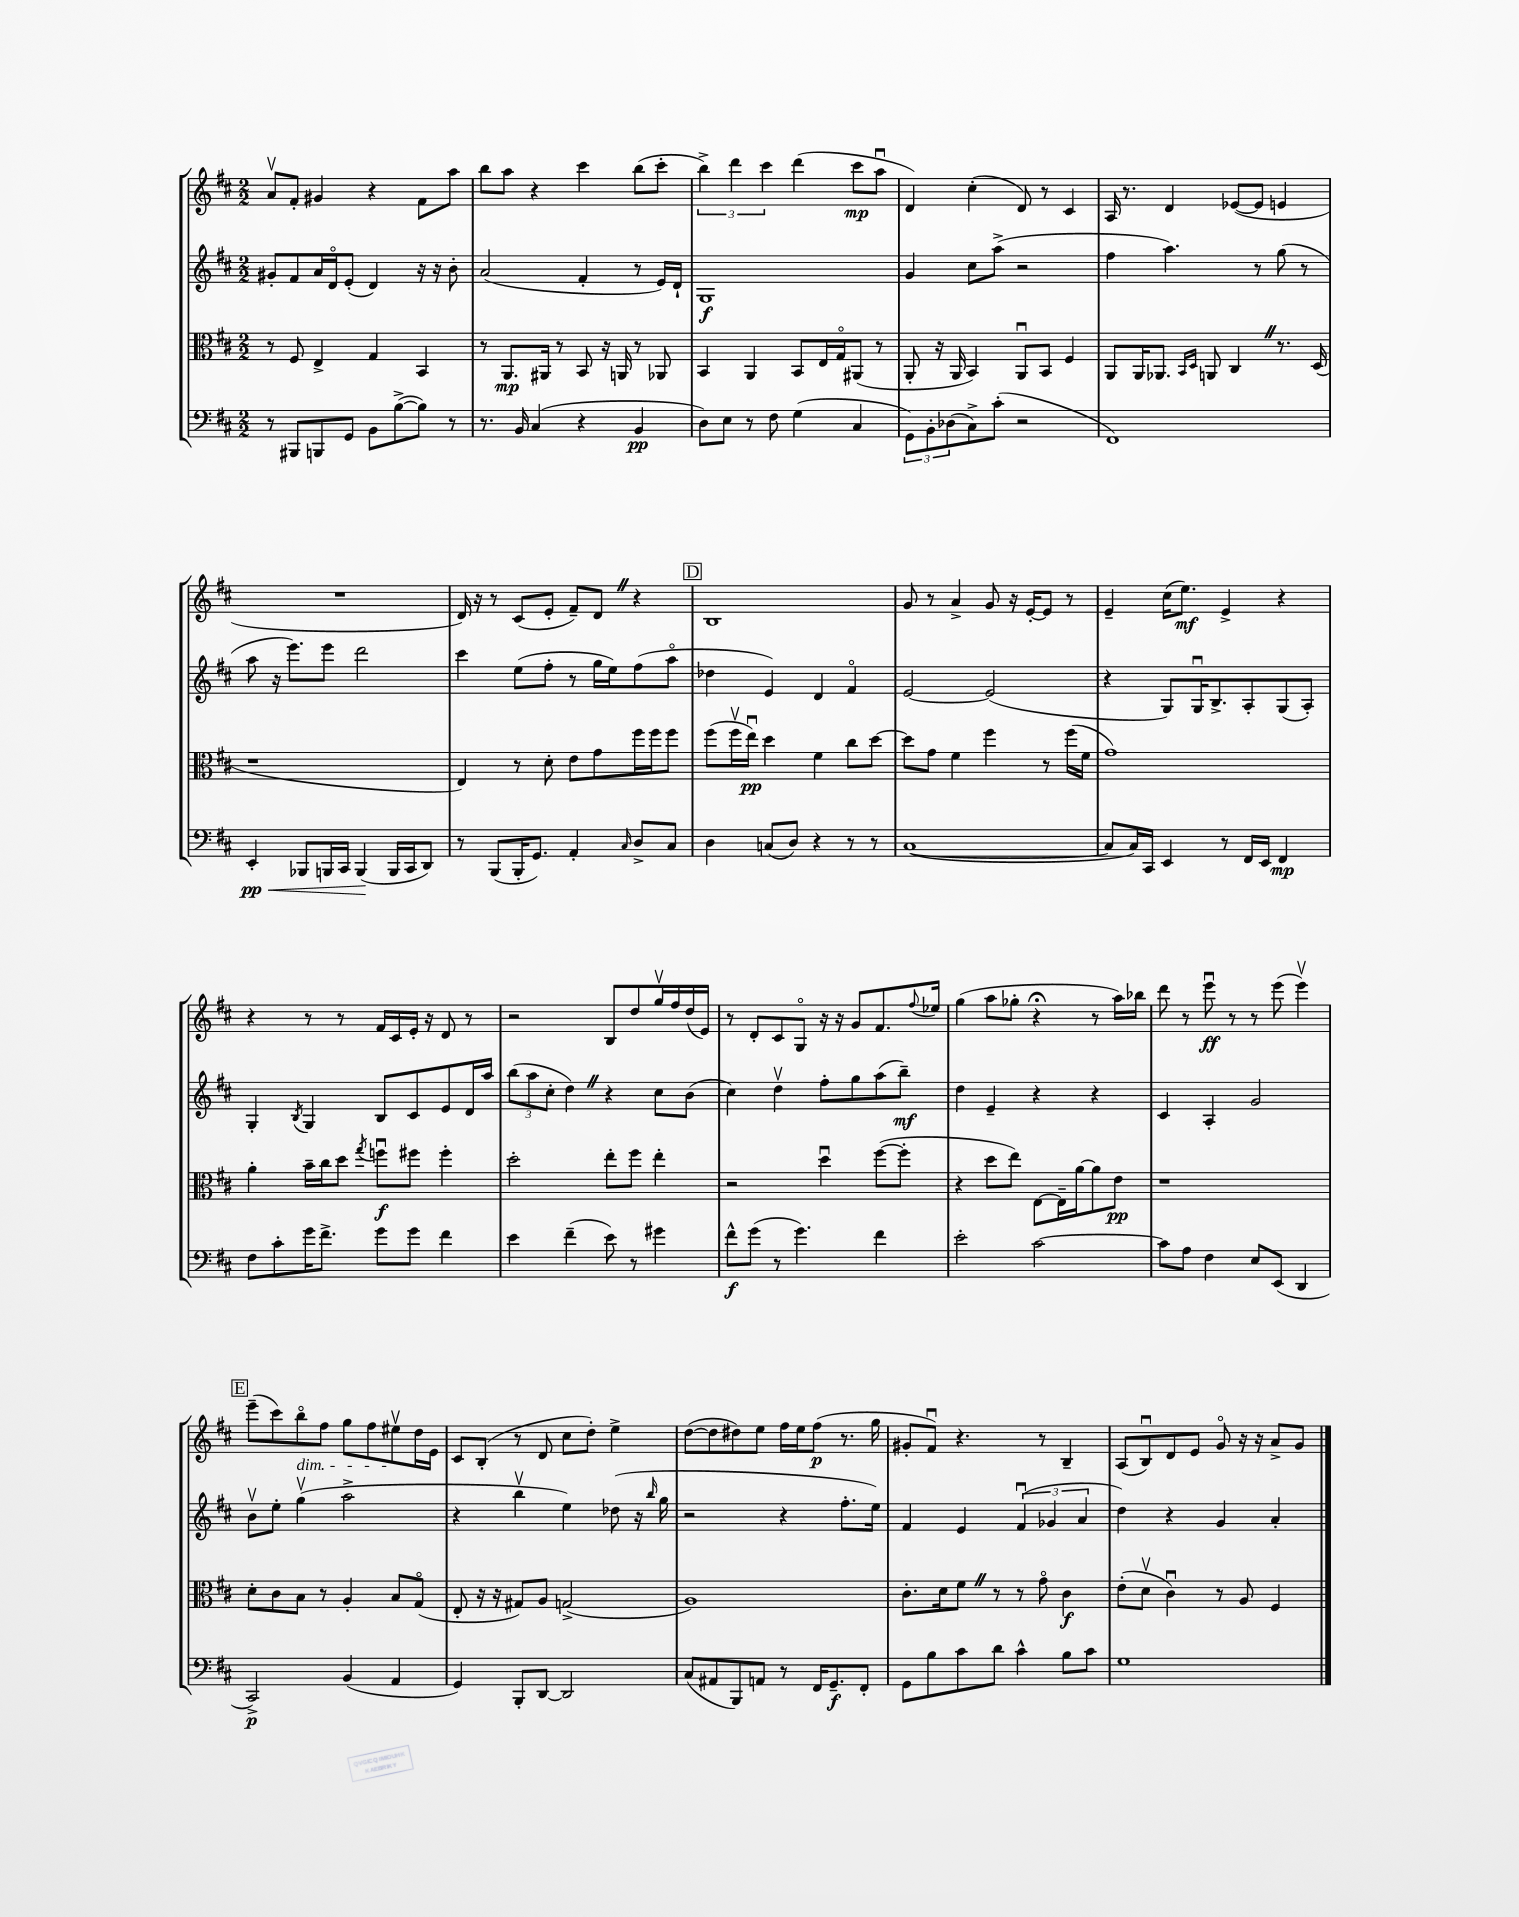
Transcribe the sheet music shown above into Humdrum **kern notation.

**kern	**kern	**kern	**kern
*staff4	*staff3	*staff2	*staff1
*clefF4	*clefC3	*clefG2	*clefG2
*k[f#c#]	*k[f#c#]	*k[f#c#]	*k[f#c#]
*M2/2	*M2/2	*M2/2	*M2/2
8r	8r	8g#'/L	8av/L
8BBB#/L	8F#/	8f#/	8f#'/J
8BBB/	4E^/	16a/L	4g#/
.	.	16do/J	.
8GG/J	.	(8e'/J	.
8BB\L	4G/	4d/)	4r
([8B^\	.	.	.
8B\]J)	4BB/	16r	8f#\L
.	.	16r	.
8r	.	8b'\	8aa\J
=	=	=	=
8.r	8r	(2a/	8bb\L
.	8.AA/L	.	8aa\J
16BB/	.	.	.
(4C#/	.	.	4r
.	16AA#/Jk	.	.
.	8r	.	.
4r	8BB/	4f#'/	4ccc#\
.	16r	.	.
.	16AA/	.	.
4BB/	8r	8r	(8bb\L
.	8AA-/	16e/LL)	8ccc#'\J
.	.	16d`/JJ	.
=	=	=	=
8D\L)	4BB/	1G	6bb^\)
8E\J	.	.	.
.	.	.	6ddd\
8r	4AA/	.	.
.	.	.	6ccc#\
8F#\	.	.	.
(4G\	8BB/L	.	(4ddd\
.	16E/L	.	.
.	16Go/J	.	.
4C#/	(8AA#/J	.	8ccc#\L
.	8r	.	8aau\J
=	=	=	=
12GG\L)	8AA'/	4g/	4d/)
12BB'\	.	.	.
.	16r	.	.
(12D-\	.	.	.
.	16AA/	.	.
8C#^\)	4BB/)	8cc#\L	(4cc#'\
(8c#'\J	.	(8aa^\J	.
2r	8AAu/L	2r	8d/)
.	8BB/J	.	8r
.	4F#/	.	4c#/
=	=	=	=
1FF#)	8AA/L	4ff#\	16A/
.	.	.	8.r
.	16AA/K	.	.
.	8.AA-/J	.	.
.	.	4.aa\)	4d/
.	16qqBB/LL	.	.
.	16qqD/JJ	.	.
.	8AA/	.	.
.	4C#/	.	([8e-/L
.	.	8r	8e-/]J
.	8.r	(8gg\	4e/
.	.	8r	.
.	(16D/	.	.
=	=	=	=
4EE'/	1r	8aa\	1r
.	.	16r	.
.	.	8.eee\L)	.
8BBB-/L	.	.	.
16BBB/L	.	8eee\J	.
16CC#/JJ	.	.	.
(4BBB/	.	2ddd\	.
16BBB/LL	.	.	.
16CC#/J	.	.	.
8DD/J)	.	.	.
=	=	=	=
8r	4E/)	4ccc#\	16d/)
.	.	.	16r
(8BBB/L	.	.	8r
16BBB'/K	8r	(8ee\L	(8c#/L
8.GG/J)	.	.	.
.	8d'\	8ff#'\J	8e'/J
4AA'/	8e\L	8r	8f#~/L)
.	8g\	16gg\LL	8d/J
.	.	16ee\J)	.
16qqC#/	.	.	.
8D^/L	16ff#\L	(8ff#\	4r
.	16ff#\J	.	.
8C#/J	8ff#\J	8aao\J	.
=	=	=	=
4D\	(8ff#\L	4dd-\	1B
.	16ff#v\L	.	.
.	16eeu\JJ)	.	.
(8C/L	4dd\	4e/)	.
8D/J)	.	.	.
4r	4f#\	4d/	.
8r	8cc#\L	4f#o/	.
8r	[8dd\J	.	.
=	=	=	=
([1C#	8dd\]L	[2e/	8g/
.	8g\J	.	8r
.	4f#\	.	4a^/
.	4ff#\	(2e/]	8g/
.	.	.	16r
.	.	.	[16e'/LK
.	8r	.	8e/]J
.	(16ff#\LL	.	8r
.	16f#\JJ	.	.
=	=	=	=
8C#/]L	1g)	4r	4e~/
16C#/L)	.	.	.
16CC#/JJ	.	.	.
4EE/	.	8G/L)	(16cc#\LK
.	.	.	8.ee\J)
.	.	16Gu/K	.
.	.	8.B^/	.
8r	.	.	4e^/
16FF#/LL	.	8A'/	.
16EE/JJ	.	.	.
4FF#/	.	(8G/	4r
.	.	8A'/J)	.
=	=	=	=
8F#\L	4a'\	4G'/	4r
8c#'\	.	.	.
.	.	8qB/	.
16g\K	16b~\LL	4G/	8r
8.f#^\J	16cc#\J	.	.
.	8dd\J	.	8r
.	8qgg/	.	.
8g\L	8ffu\L	8B/L	16f#/LL
.	.	.	16c#/
8g\J	8ff#\J	8c#/	16e'/JJ
.	.	.	16r
4f#\	4ff#'\	8e/	8d/
.	.	16d/L	8r
.	.	16aa/JJ	.
=	=	=	=
4e\	2dd'\	(12bb\L	2r
.	.	12aa\	.
.	.	12cc#'\J	.
(4f#~\	.	4dd\)	.
8e\)	8ee'\L	4r	8B/L
8r	8ff#\J	.	8dd/
4g#\	4ee'\	8cc#\L	16ggv/L
.	.	.	16ff#/
.	.	(8b\J	(16dd/
.	.	.	16e/JJ)
=	=	=	=
8f#^^\L	2r	4cc#\)	8r
(8g\J	.	.	8d'/L
8r	.	4ddv\	8c#/
4.g\)	.	.	8Go/J
.	4ddu\	8ff#'\L	16r
.	.	.	16r
.	.	8gg\	8g/L
4f#\	([8ff#\L	(8aa\	8.f#/
.	8ff#'\]J	8bb~\J)	.
.	.	.	8qqff#/
.	.	.	16ee-/Jk
=	=	=	=
2e'\	4r	4dd\	(4gg\
.	8dd\L	4e~/	8aa\L
.	8ee\J)	.	8gg-'\J
[2c#\	[8E\L	4r	4r;
.	16E~\]L	.	.
.	[16a\J	.	.
.	8a\]	4r	8r
.	8e\J	.	16aa\LL)
.	.	.	16bb-\JJ
=	=	=	=
8c#\]L	1r	4c#/	8ddd\
8A\J	.	.	8r
4F#\	.	4A'/	8eeeu\
.	.	.	8r
8E/L	.	2g/	8r
(8EE/J	.	.	(8eee\
4DD/	.	.	4eeev\)
=	=	=	=
2CC#^/)	8d'\L	8bv\L	(8eee~\L
.	8c#\	8ee'\J	8ccc#\)
.	8B\J	(4ggv\	8bbo\
.	8r	.	8ff#\J
(4BB/	4A'/	2aa^\	8gg\L
.	.	.	8ff#\
4AA/	8B/L	.	8ee#v\
.	(8Go/J	.	16dd\L
.	.	.	16e\JJ
=	=	=	=
4GG/)	8E'/	4r	8c#/L
.	16r	.	(8B'/J
.	16r	.	.
8BBB'/L	8G#/L)	4bbv\	8r
[8DD/J	8A/J	.	8d/
2DD/]	(2G^/	4ee\)	8cc#\L
.	.	.	8dd'\J)
.	.	(8dd-\	4ee^\
.	.	16r	.
.	.	16qqbb/	.
.	.	16gg\	.
=	=	=	=
(8C#/L	1A)	2r	([8dd\L
8AA#/	.	.	8dd\]
8BBB/)	.	.	8dd#\)
8AA/J	.	.	8ee\J
8r	.	4r	16ff#\LL
.	.	.	16ee\J
16FF#/LK	.	.	(8ff#\J
8.GG~/	.	.	.
.	.	8.ff#'\L	8.r
8FF#'/J	.	.	.
.	.	16ee\Jk)	16gg\
=	=	=	=
8GG\L	8.c#'\L	4f#/	8g#'/L
8B\	.	.	8f#u/J)
.	16d\k	.	.
8c#\	8f#\J	4e/	4.r
8d\J	8r	.	.
4c#^^\	8r	(6f#u/	.
.	8go\	.	8r
.	.	6g-/	.
8B\L	4c#\	.	4B~/
.	.	6a/	.
8c#\J	.	.	.
=	=	=	=
1G	(8e'\L	4dd\)	(8A/L
.	8dv\J	.	8Bu/)
.	4c#u\)	4r	8d/
.	.	.	8e/J
.	8r	4g/	8go/
.	8A/	.	16r
.	.	.	16r
.	4F#/	4a'/	8a^/L
.	.	.	8g/J
==	==	==	==
*-	*-	*-	*-
